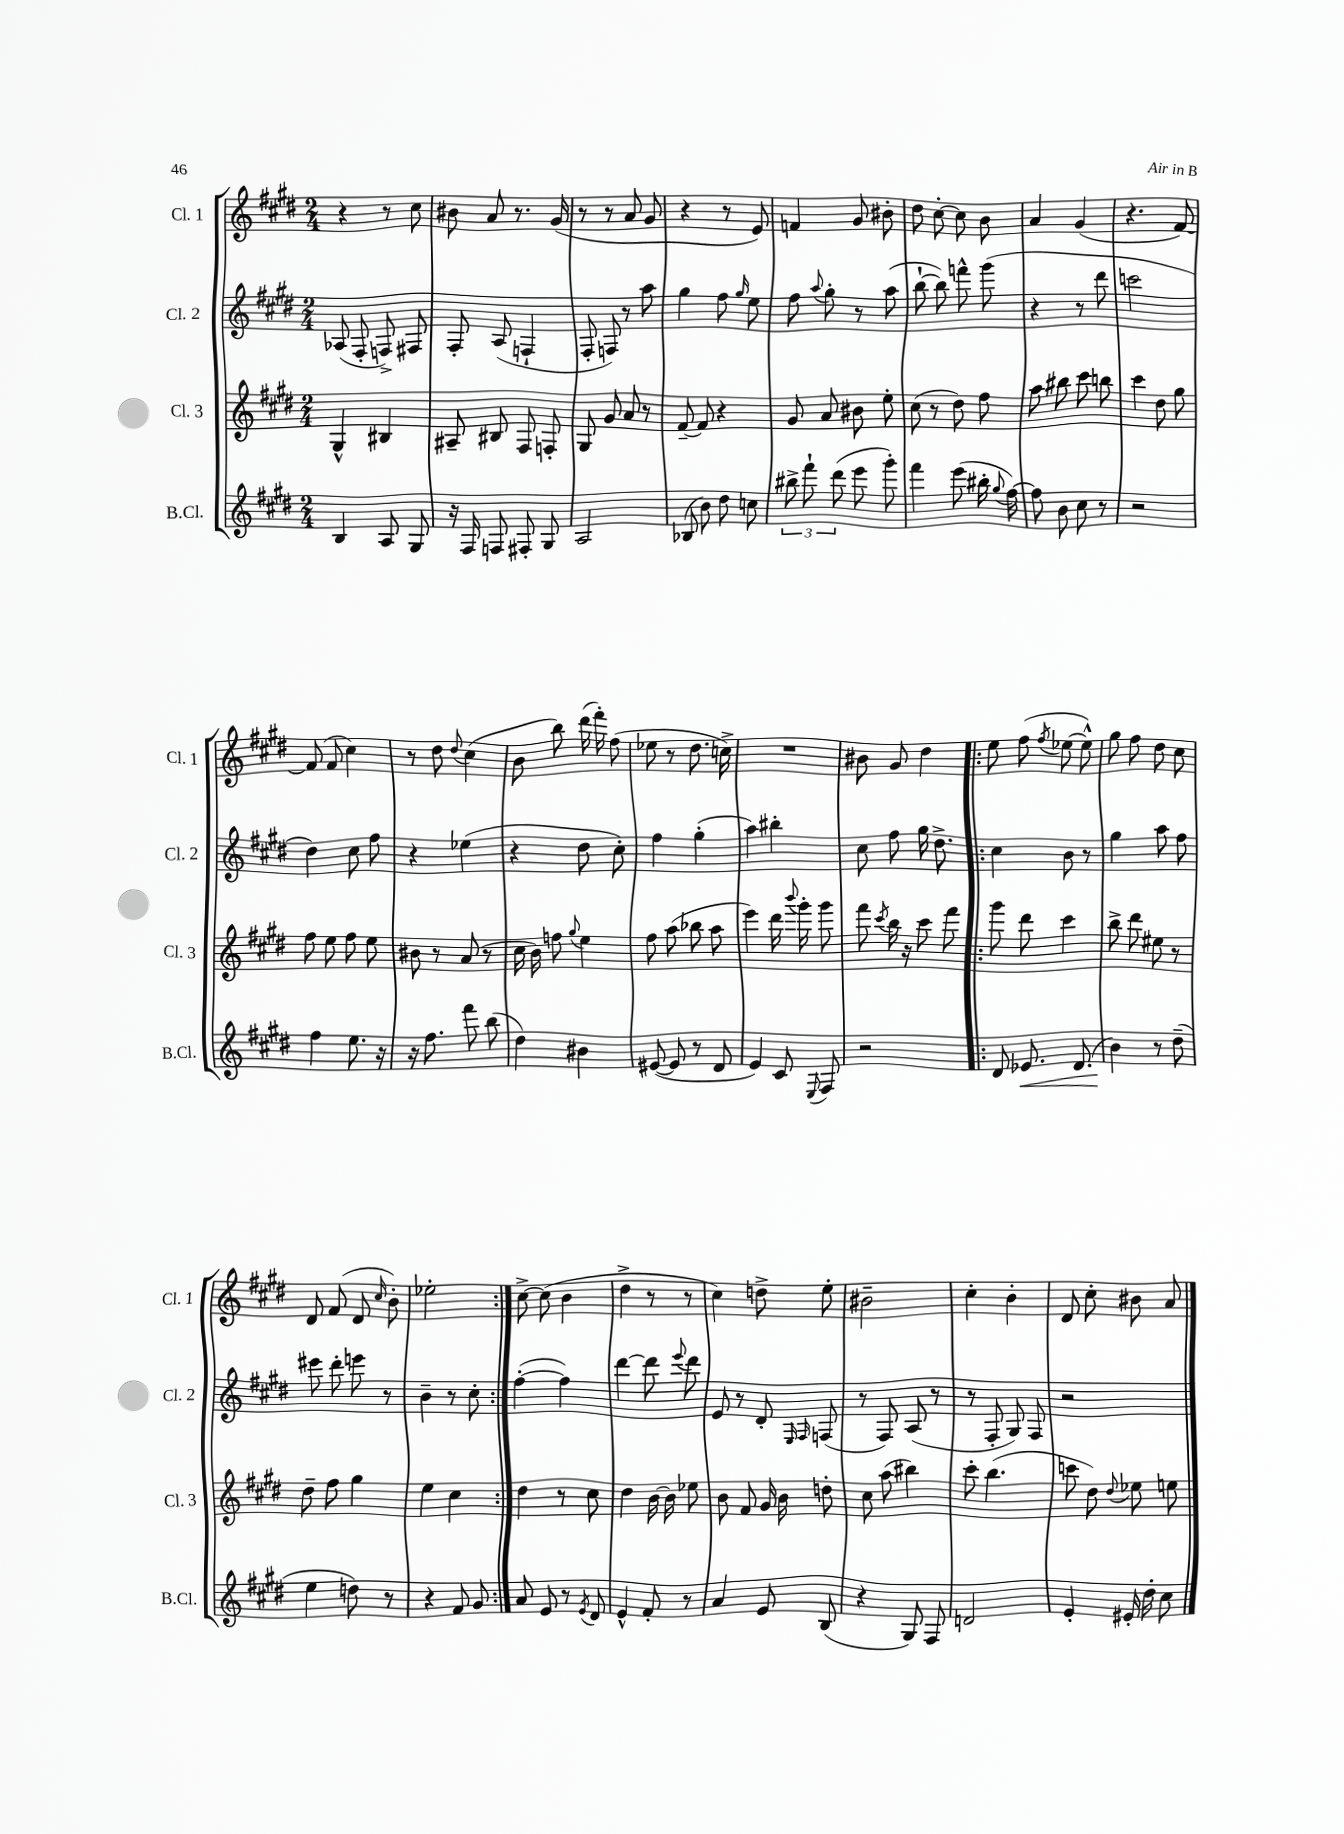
<<
\new StaffGroup <<
\new Staff = "s0" \with { instrumentName = "Cl. 1" shortInstrumentName = "Cl. 1" } {
    \clef treble \key e \major \numericTimeSignature \time 2/4
    \autoBeamOff r4 r8 cis''8 |
    bis'8 a'8 r8. gis'16( |
    r8 r8 a'8 gis'8 |
    r4 r8 e'8) |
    f'4 gis'8 bis'8-. |
    dis''8 cis''8~-. cis''8 b'8 |
    a'4 gis'4( |
    r4. fis'8~) |
    fis'8( fis'8 cis''4) |
    r8 dis''8 \appoggiatura { dis''8 } cis''4( |
    b'8 b''8) dis'''16( fis'''16-.) fis''8( |
    ees''8 r8 dis''8. c''16->) |
    R2 |
    bis'8 gis'8 dis''4 |
    \repeat volta 2 { e''8 fis''8( \acciaccatura { fis''8 } ees''8~ ees''8-^) |
    gis''8 fis''8 dis''8 cis''8 |
    dis'8 fis'8( dis'8 \grace { cis''16 } b'8-.) |
    ees''2-. | }
    cis''8~-> cis''8( b'4 |
    dis''4-> r8 r8 |
    cis''4) d''8-> e''8-. |
    bis'2-- |
    cis''4-. b'4-. |
    dis'8 cis''8-. bis'8 a'8 \bar "|." |
}
\new Staff = "s1" \with { instrumentName = "Cl. 2" shortInstrumentName = "Cl. 2" } {
    \clef treble \key e \major \numericTimeSignature \time 2/4
    \autoBeamOff aes8( fis8-. f8->) fis8 |
    fis8-. a8( f4-! |
    fis8-. f8) r8 a''8 |
    gis''4 fis''8 \grace { gis''16 } e''8 |
    fis''8 \appoggiatura { a''8 } gis''8-. r8 a''8( |
    b''8~-! b''8) f'''8-^ gis'''8( |
    r4 r8 dis'''8 |
    c'''2 |
    dis''4) cis''8 fis''8 |
    r4 ees''4( |
    r4 dis''8 cis''8-.) |
    fis''4 gis''4-.( |
    a''4) bis''4-. |
    cis''8 fis''8 gis''16 dis''8.-> |
    \repeat volta 2 { cis''4 b'8 r8 |
    gis''4 a''8 fis''8 |
    eis'''8 dis'''8-. e'''8 r8 |
    b'4-- r8 cis''8-. | }
    fis''4~-.( fis''4) |
    dis'''4~ dis'''8 \appoggiatura { e'''8 } dis'''8 |
    e'8 r8 dis'8-. \grace { e16 fis16 } f8( |
    r8 fis8) a8( r8 |
    r8 fis8-. gis8) fis8 |
    r2 \bar "|." |
}
\new Staff = "s2" \with { instrumentName = "Cl. 3" shortInstrumentName = "Cl. 3" } {
    \clef treble \key e \major \numericTimeSignature \time 2/4
    \autoBeamOff gis4-^ bis4 |
    ais8-- bis8 fis8 f8-. |
    gis8 gis'8 a'8 r8 |
    fis'8~-- fis'8 r4 |
    gis'8 a'8 bis'8 e''8-. |
    cis''8( r8 dis''8) fis''8 |
    a''8 bis''8 cis'''8 b''8 |
    cis'''4 dis''8 gis''8 |
    fis''8 e''8 fis''8 e''8 |
    bis'8 r8 a'8( r8 |
    cis''16 b'16) f''8 \appoggiatura { gis''8 } e''4 |
    fis''8 a''8( bes''8 a''8 |
    e'''4) dis'''16 \appoggiatura { b'''8 } gis'''16-. gis'''8 |
    fis'''8 \acciaccatura { cis'''8 } b''16 r16 cis'''8 fis'''8 |
    \repeat volta 2 { gis'''8 dis'''8 cis'''4 |
    b''8-> dis'''8 eis''8 r8 |
    dis''8-- fis''8 gis''4 |
    e''4 cis''4 | }
    dis''4 r8 cis''8 |
    dis''4 b'16~ b'16 ees''8 |
    b'8 fis'8 gis'16 b'16 d''8-. |
    cis''8 a''8( bis''4) |
    cis'''8-. b''4.( |
    c'''8 dis''8) \appoggiatura { dis''8 } ees''8 e''8 \bar "|." |
}
\new Staff = "s3" \with { instrumentName = "B.Cl." shortInstrumentName = "B.Cl." } {
    \clef treble \key e \major \numericTimeSignature \time 2/4
    \autoBeamOff b4 a8 gis8 |
    r16 fis16 f8 fis8-. gis8 |
    a2 |
    bes8( b'8) dis''8 c''8 |
    \tuplet 3/2 { bis''8-> fis'''8-! dis'''8( } e'''8 gis'''8-.) |
    fis'''4 e'''8( bis''16-. \appoggiatura { gis''8 } fis''16~) |
    fis''8 b'8 cis''8 r8 |
    r2 |
    fis''4 e''8. r16 |
    r16 fis''8. fis'''8 b''8( |
    dis''4) bis'4 |
    eis'8~( eis'8 r8 dis'8 |
    e'4) cis'8 \appoggiatura { e8 } fis8 |
    r2 |
    \repeat volta 2 { dis'8 ees'8.\< dis'8.( |
    b'4\!) r8 dis''8--( |
    e''4 d''8) r8 |
    r4 fis'8 gis'8 | }
    a'8 e'8 r8 \acciaccatura { e'8 } dis'8 |
    e'4-^ fis'8-. r8 |
    a'4 e'8 b8( |
    r4 gis8) fis8 |
    d'2 |
    e'4-. eis'16-. dis''16-. cis''8 \bar "|." |
}
>>
>>
\layout { \context { \Score \remove "Bar_number_engraver" } }
